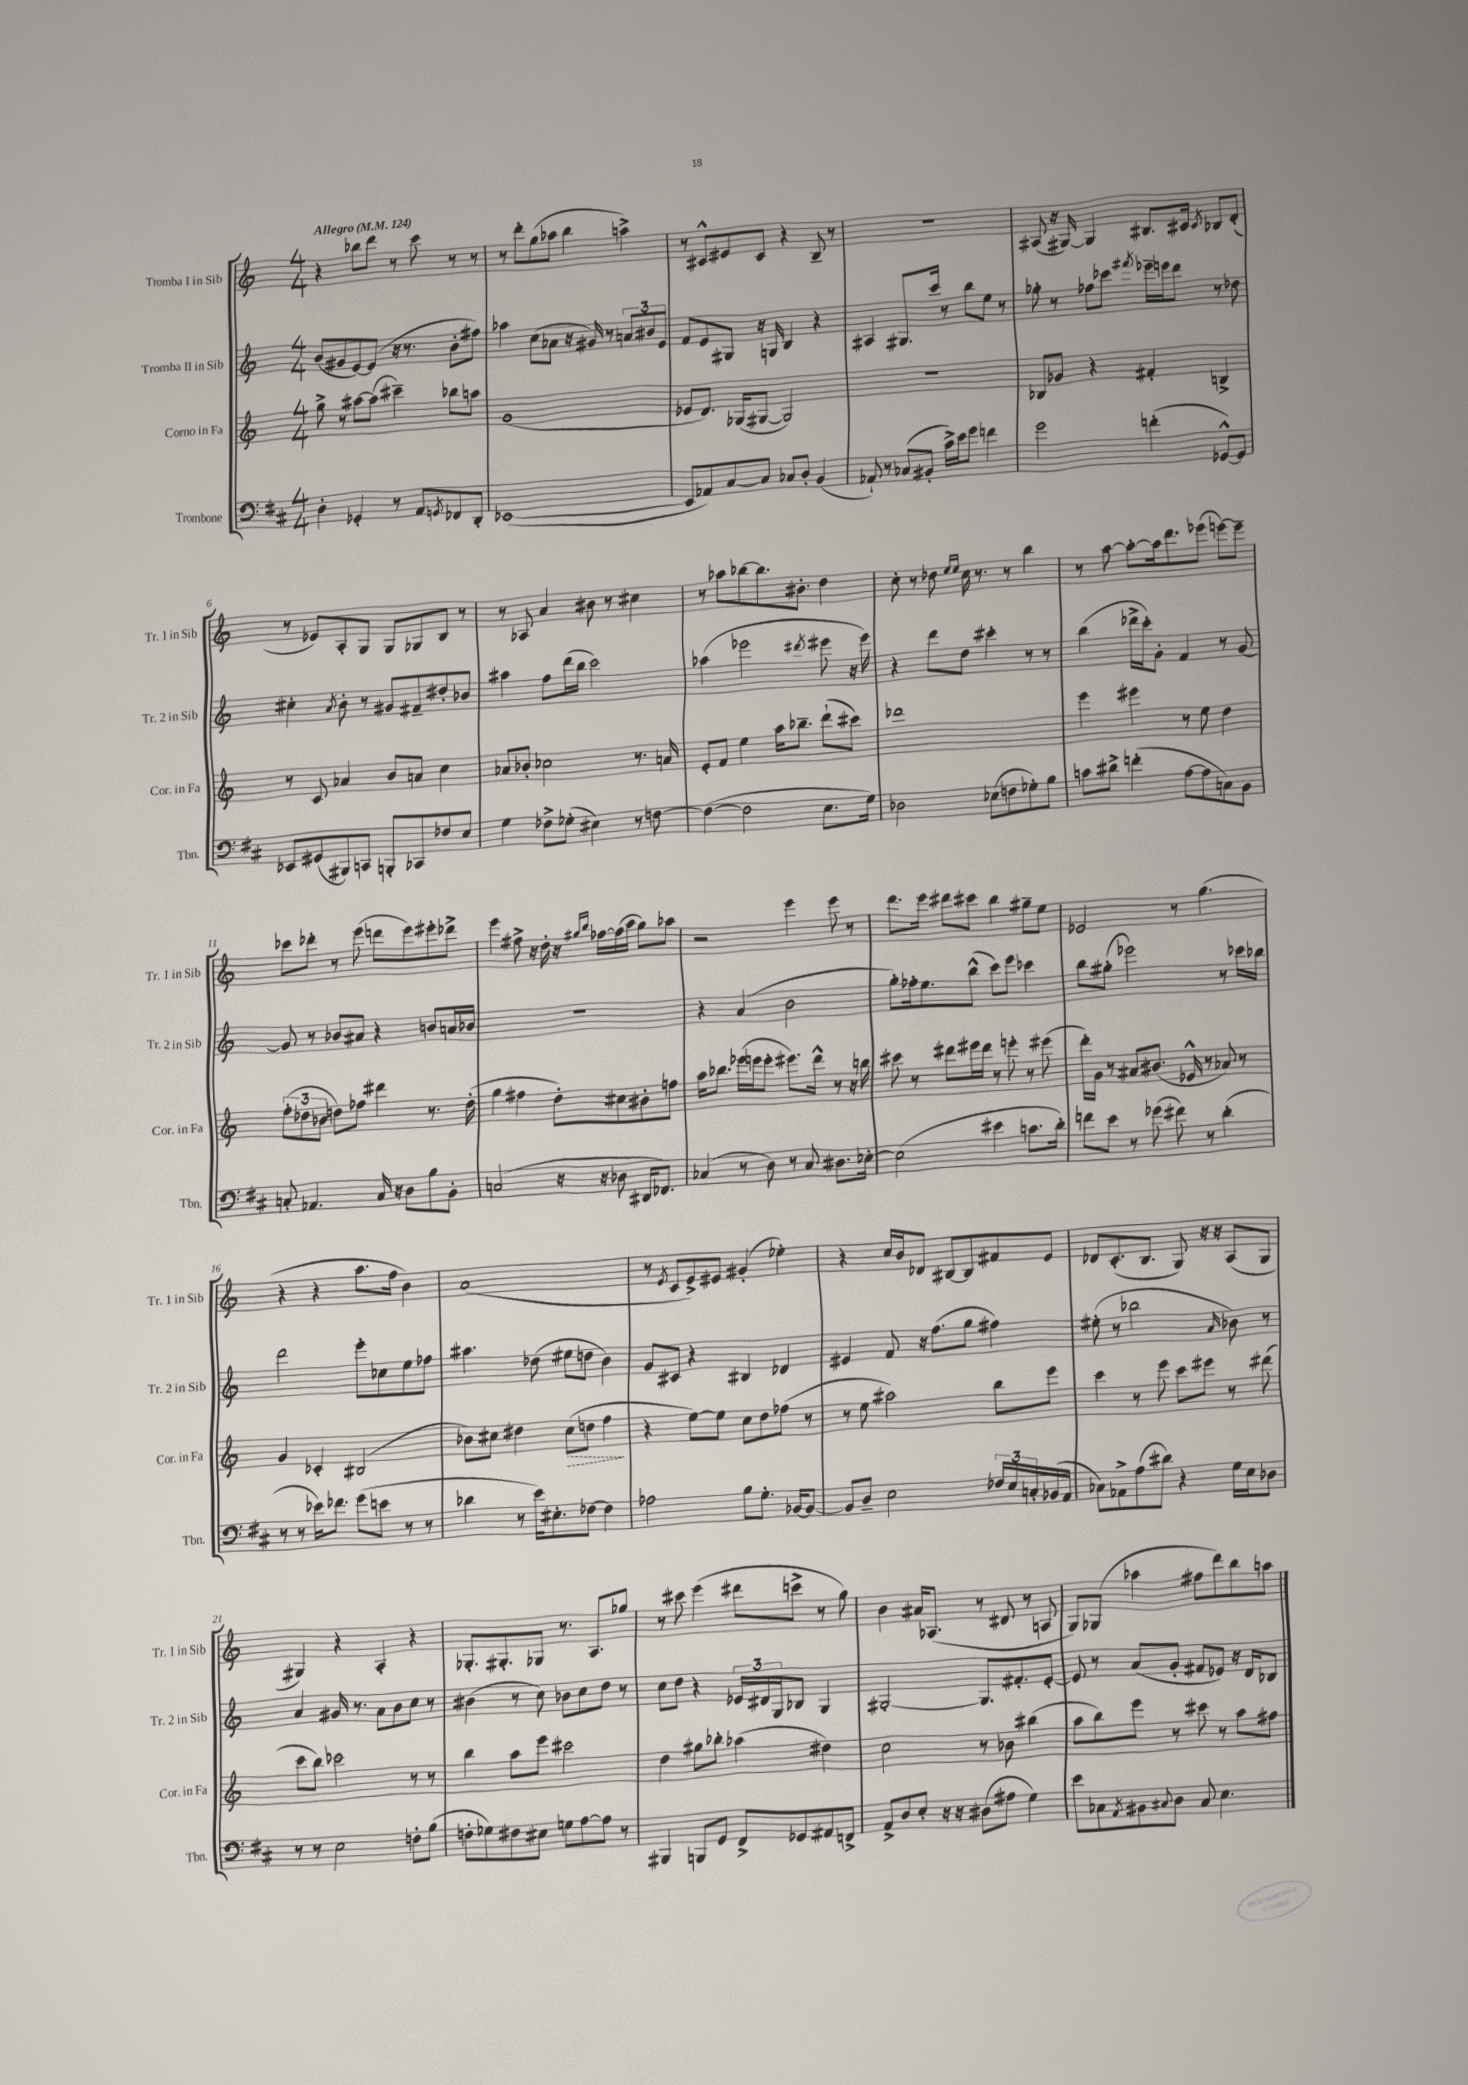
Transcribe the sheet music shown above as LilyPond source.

<<
\new StaffGroup <<
\new Staff = "s0" \with { instrumentName = "Tromba I in Sib" shortInstrumentName = "Tr. 1 in Sib" } {
    \clef treble \key c \major \numericTimeSignature \time 4/4 \tempo "Allegro" 4 = 124
    r4 bes''8 d'''8 r8 c'''8 r8 r8 |
    r8 d'''8-. g''8( aes''8 b''4 a''4->) |
    r8 cis'8-^ eis'8 cis'8 r4 b8-- r8 |
    R1 |
    ais8( r16 gis16~) gis4 bis8. cis'16 \acciaccatura { cis'8 } bes8 d'8-.( |
    r8 ees'8) a8-. g8 g8 ges8 b8 r8 |
    r8 aes8 a'4 bis'8 r8 cis''4 |
    r8 aes''8 bes''8~ bes''8. bis'8.-. d''4 |
    c''8-. r8 des''8 \grace { e''16 e''16 } c''16 r8. r8 b''4 |
    r8 a''8~ a''8~-. a''16 d'''8. ees'''8( e'''8~) e'''8-- |
    ces'''8 des'''8-. r8 e'''8( d'''8 e'''8) eis'''8-. des'''8-> |
    e'''4 fis''8-> r16 d''16-. r16 \grace { gis''16 b''16 } fes''16~ fes''16( a''16 gis''8) aes''8 |
    r2 e'''4 e'''8 r8 |
    d'''8. e'''16 dis'''8 cis'''8 b''4 gis''8-- e''8 |
    ees'2 r8 g''4.( |
    r4 r4 a''8. f''16 b'4) |
    a'1( |
    r8 \acciaccatura { e'8 } c'8 e'8->) eis'8 gis'4-.( ees''4-.) |
    r4 c''16 b'16 des'8 bis8~ bis8 fis'8 e'8 |
    des'8 c'8.-.( b8. g8) r16 r16 a8( g8 |
    gis4) r4 a4-. r4 |
    ges8.-. gis8.-. ges8 r8. a8. ges''8 |
    r8 cis'''8 e'''4( dis'''8 c'''8-> r8 g''8) |
    b'4 ais'16 aes8.( r8 dis'8 r8 a8 |
    g8) ges8( aes''4 fis''8 d'''8) b''8 a''8 \bar "|." |
}
\new Staff = "s1" \with { instrumentName = "Tromba II in Sib" shortInstrumentName = "Tr. 2 in Sib" } {
    \clef treble \key c \major \numericTimeSignature \time 4/4
    b'8( gis'8 e'8~) e'8( r16 r8. b'8-. fis''8) |
    aes''4 c''8( aes'8 r16 gis'16) r8 \tuplet 3/2 { a'8 bis'8 e'8 } |
    f'8 e'8 gis8 r16 g16 b4 r4 |
    ais4 gis8. c'''16 r8 b''8 e''8 r8 |
    ges''8-. r8 fes''8 ces'''8 \acciaccatura { fis'''8 } ees'''16-- e'''16 d'''8 r8 des''8 |
    cis''4-. \acciaccatura { a'8 } b'8-. r8 gis'8 fis'8-- dis''8-. bes'8 |
    ais''4 f''8 d'''16( b''16 c'''2) |
    aes''4( ees'''2 \acciaccatura { dis'''8 } eis'''8 r16 eis'''16) |
    r4 d'''8 d''8 cis'''4-. r8 r8 |
    b''4( des'''16-> c'''16-.) g'8-. f'4 r8 g'8~ |
    g'8 r8 bes'8 ais'8 r4 b'8 a'16 bes'16 |
    R1 |
    r4 a'4( b'2 |
    g''8-.) fes''16-. e''8. b''8-^( c'''8) e'''8 ces'''4 |
    b''8 gis''8-.( ees'''2) r8 ces'''16 bes''16 |
    d'''2 e'''8-. ces''8 e''8 fes''8 |
    ais''4. des''8( eis''8 d''8 b'4) |
    g'8 cis'8 r4 bis4 des'4 |
    eis'4 f'8 r16 f''8.( g''8 fis''4) |
    eis''8-.( r8 bes''2 \grace { a'16 } bes'8) r8 |
    a'4 gis'16 r8. a'8 b'8 c''8 r8 |
    bis'4( r8 c''8) bes'8 c''8 d''8 r8 |
    c''8 d''8 r4 \tuplet 3/2 { ees'16 dis'16 g16 } bes8 g4 |
    gis2~-. gis8. fis'8.-. e'8~-. |
    e'8 r8 a'8( g'8-. fis'8 ees'8) r16 d'16 bes8 \bar "|." |
}
\new Staff = "s2" \with { instrumentName = "Corno in Fa" shortInstrumentName = "Cor. in Fa" } {
    \clef treble \key c \major \numericTimeSignature \time 4/4
    g''8-> r8 ais''8~ ais''8( cis'''4--) bes''8 a''8 |
    g'1( |
    ees'8 d'8.) ges16( gis8~ gis2) |
    r1 |
    bes8 ges'8 r4 fis'4-. b4-> |
    r8 c'8 aes'4 b'8 a'8 c''4 |
    aes'8 bes'8-. ces''2 r8. a'16 |
    e'8-. f'8 e''4 a''16 bes''8.-- d'''8-!( cis'''8) |
    des'''1 |
    e'''4 eis'''4 r8 e''8 d''4 |
    \tuplet 3/2 { f''8-.( des''8 bes'8 } d''8) fes''8 dis'''4 r8. d''16-.( |
    g''4 fis''4 d''8-.) cis''8 bis'8-. f''8 |
    a''16 bes''8. ees'''16( e'''16 e'''8-. eis'''8.) d'''16-^ r8 r16 b''16 |
    cis'''8 r8 dis'''8 eis'''16 dis'''16 r8 e'''8-. r8 eis'''8( |
    d'''16-.) g'16 r8 ais'8 bis'8.( ees'16-^ r8 aes'8) r8 |
    g'4 ces'4-. bis2( |
    bes'8) cis''8 dis''4 \once \override Hairpin.style = #'dashed-line cis''8\>( d''8 f''4\! |
    r4 e''8~) e''8 c''8 d''8 fes''8( r8 |
    r8 e''8 ais''2) b''8 e'''8 |
    c'''4 r8 e'''8 c'''8 eis'''8 r8 dis'''8( |
    c'''8 b''8) ces'''2 r8 r8 |
    b''4 a''8 e'''8 cis'''2 |
    d''4 gis''8 bes''8-. aes''4( dis''4) |
    c''2 r8 bes'8 bis''4( |
    a''8 b''8) e'''8 r8 cis'''8 r8 a''8 fis''8 \bar "|." |
}
\new Staff = "s3" \with { instrumentName = "Trombone" shortInstrumentName = "Tbn." } {
    \clef bass \key d \major \numericTimeSignature \time 4/4
    d4-. ges,4-. r8 a,8 \acciaccatura { g,8 } fes,8 d,8-. |
    ees,1~( |
    ees,8 aes,8) cis8~ cis8 ces8 d8-. b,4( |
    aes,8-!) r8 ces8( bis,8-. cis'16->) e'16 g'8 f'4 |
    g'2 f'4-.( ges,8~-^) ges,8 |
    ees,8 gis,8( bis,,8) c,8 b,,8-. ces,8 fes8 e8 |
    g4 fes8-> ges8-.( eis4) r8 f8~ |
    f4~( f2 e8. g16) |
    des2 ees8( f8 ges8-.) b8 |
    c'8 dis'8-> f'4-.( a8~ a8 c8) b,8 |
    c8-. aes,4. c16 r16 d8 b8 b,8-. |
    c2( r16 r16 des8 dis,16 fes,8.) |
    ces4( r8 d8) r8 ces8 dis8. ees16~-. |
    ees2( eis'4 c'8. d'16-.) |
    f'8 e'8 r8 ges'8( fis'8) r8 d'4-.( |
    r8 r8 ees'16) fes'8. g'8( e'8 r8 r8 |
    des'4 r8 e'16) eis8.-. fes8~ fes4 |
    aes2 b8 g8.-. bes,16~ bes,8~ |
    bes,8 d8-- e2 \tuplet 3/2 { fes16 e16 c16-. } bes,16( a,16 |
    ces8) aes,8-> a8( dis'8) r4 g16 e16 des8 |
    r8 r8 e2 f8-. b8( |
    f8-. ges8) fis8 eis8 g8 a8~ a8 r8 |
    bis,,4 b,,8 g,8 fis,8-> ges,8 ais,8 f,8-> |
    a,8-> d8 e8-. r16 r16 dis8( ais8 g4) |
    e'8 ces8 \acciaccatura { a,8 } bis,8 \appoggiatura { cis8 } d8 cis8 e4. \bar "|." |
}
>>
>>
